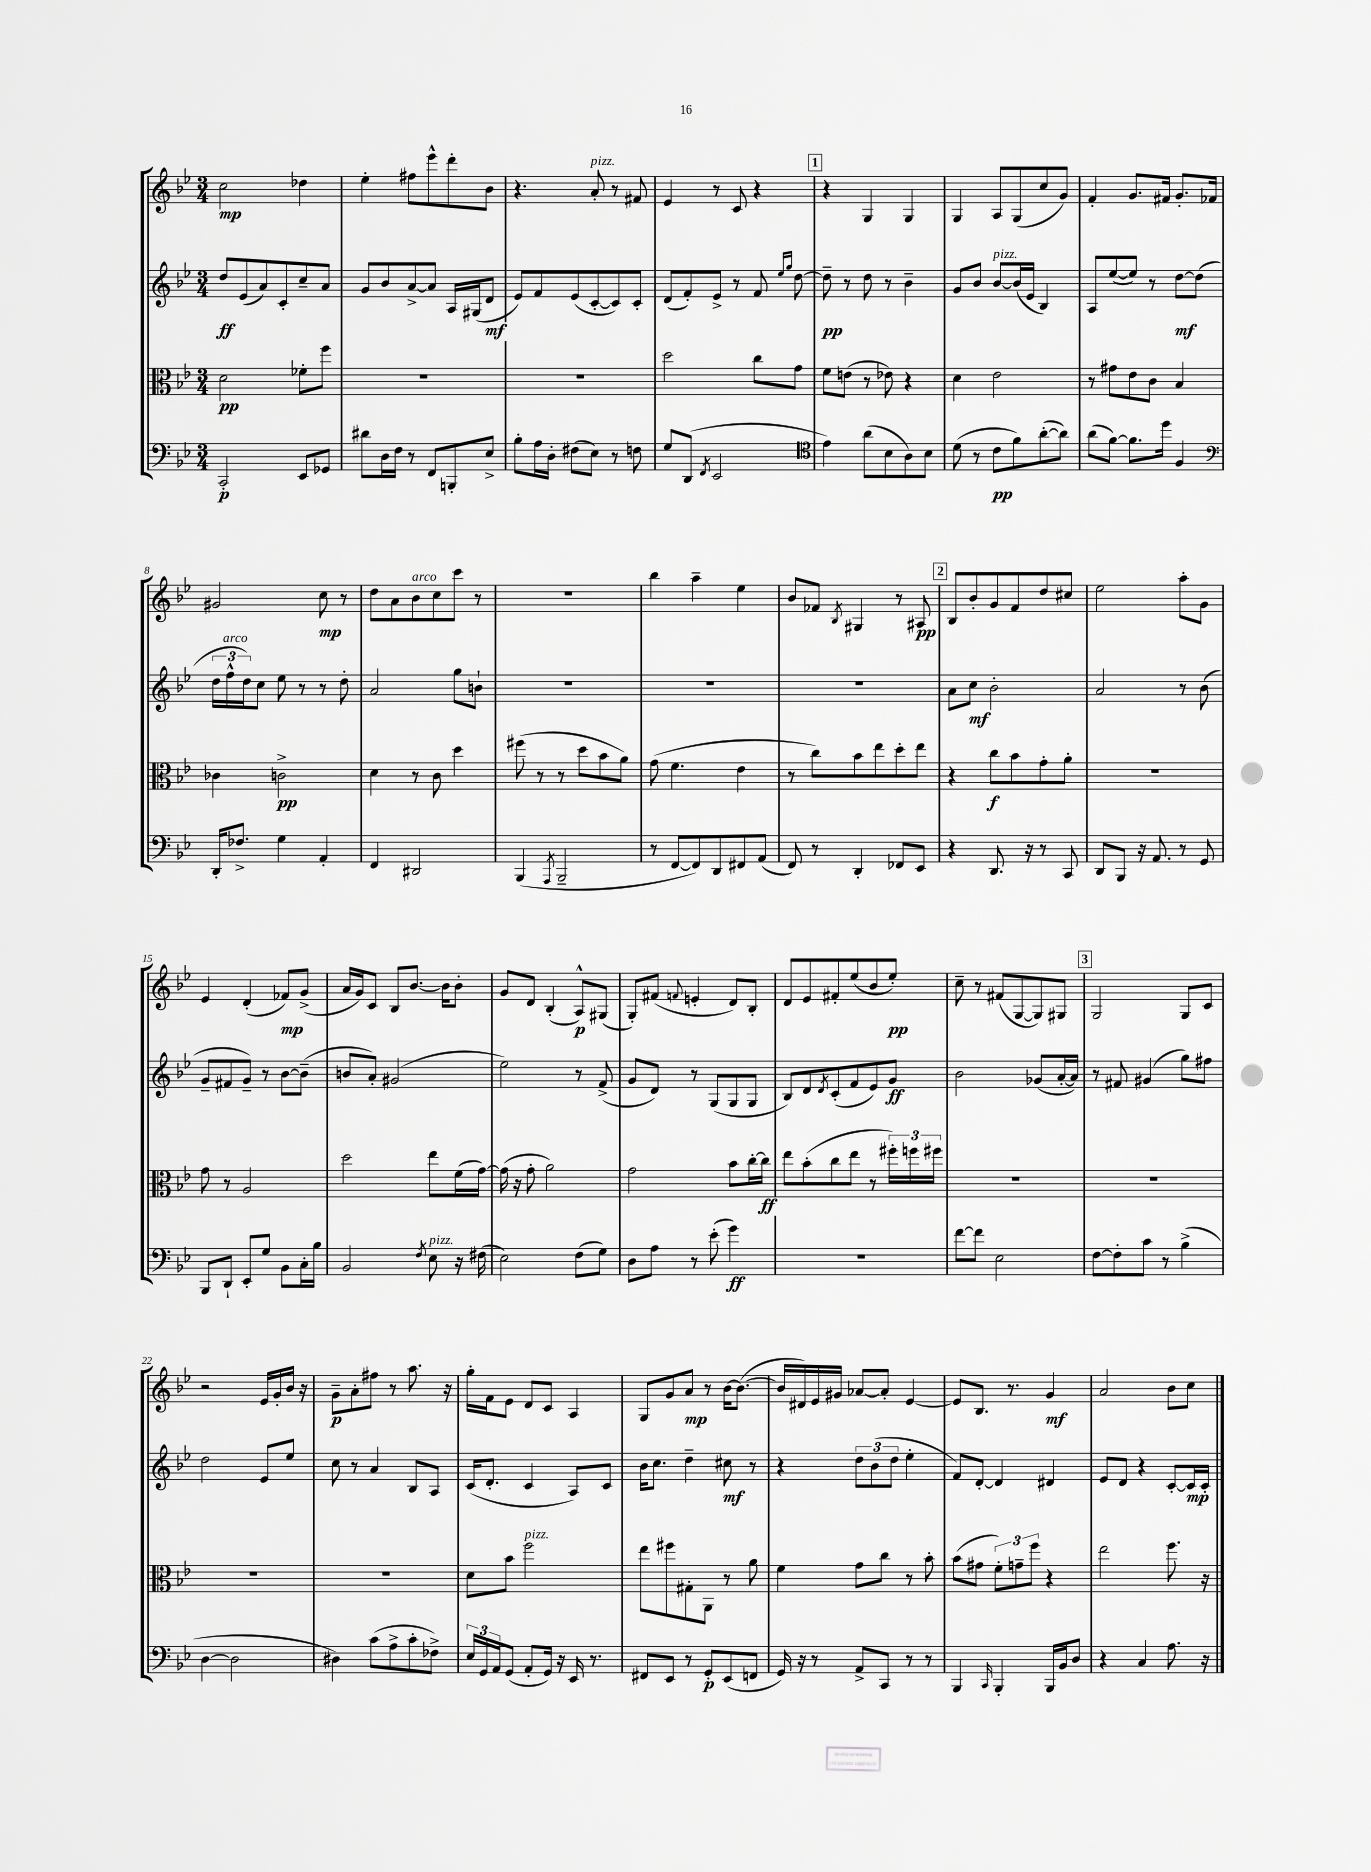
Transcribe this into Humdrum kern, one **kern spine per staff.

**kern	**dynam	**kern	**dynam	**kern	**dynam	**kern	**dynam
*part4	*part4	*part3	*part3	*part2	*part2	*part1	*part1
*staff4	*staff4	*staff3	*staff3	*staff2	*staff2	*staff1	*staff1
*clefF4	*	*clefC3	*	*clefG2	*	*clefG2	*
*k[b-e-]	*	*k[b-e-]	*	*k[b-e-]	*	*k[b-e-]	*
*M3/4	*	*M3/4	*	*M3/4	*	*M3/4	*
=1	=1	=1	=1	=1	=1	=1	=1
2CC'/	p	2d\	pp	8dd/L	ff	2cc\	mp
.	.	.	.	(8e-/	.	.	.
.	.	.	.	8a/)	.	.	.
.	.	.	.	8c'/	.	.	.
8EE-/L	.	8f-X'\L	.	8cc~/	.	4dd-X\	.
8GG-X/J	.	8ff\J	.	8a/J	.	.	.
=2	=2	=2	=2	=2	=2	=2	=2
8d#X\L	.	2.r	.	8g/L	.	4ee-'\	.
16D\L	.	.	.	8b-/	.	.	.
16F\JJ	.	.	.	.	.	.	.
8r	.	.	.	[8a^/	.	8ff#X\L	.
8FF/L	.	.	.	8a/J]	.	8eee-^^\	.
8BBBn'/	.	.	.	16A/LL	.	8ddd'\	.
.	.	.	.	(16G#X/J	.	.	.
8E-^/J	.	.	.	8d/J	mf	8b-\J	.
=3	=3	=3	=3	=3	=3	=3	=3
8B-'\L	.	2.r	.	8e-/L)	.	4.r	.
16A\L	.	.	.	8f/	.	.	.
16D'\JJ	.	.	.	.	.	.	.
(8F#X\L	.	.	.	(8e-/	.	.	.
!	!	!	!	!	!	!LO:TX:a:i:t=pizz.	!
8E-\J)	.	.	.	[8c'/	.	8a'/	.
8r	.	.	.	8c/])	.	8r	.
8Fn\	.	.	.	8c'/J	.	8f#X/	.
=4	=4	=4	=4	=4	=4	=4	=4
8G/L	.	2dd\	.	(8d/L	.	4e-/	.
(8DD/J	.	.	.	8f'/)	.	.	.
8qFF/	.	.	.	.	.	.	.
2EE-/	.	.	.	8e-^/J	.	8r	.
.	.	.	.	8r	.	8c/	.
.	.	8cc\L	.	8f/	.	4r	.
.	.	.	.	16qqee-/LL	.	.	.
.	.	.	.	16qqgg/JJ	.	.	.
.	.	8g\J	.	[8dd\	.	.	.
!!LO:REH:place=s1:t=1
=5	=5	=5	=5	=5	=5	=5	=5
*clefC4	*	*	*	*	*	*	*
4e-\)	.	8f\L	.	8dd~\]	pp	4r	.
.	.	(8en\J	.	8r	.	.	.
(8a\L	.	8r	.	8dd\	.	4G/	.
8B-\	.	8e-X\)	.	8r	.	.	.
8A\)	.	4r	.	4b-~\	.	4G/	.
8B-\J	.	.	.	.	.	.	.
=6	=6	=6	=6	=6	=6	=6	=6
(8d\	.	4d\	.	8g/L	.	4G/	.
8r	.	.	.	8b-/J	.	.	.
!	!	!	!	!LO:TX:a:i:t=pizz.	!	!	!
8c\L	pp	2e-\	.	[8b-/L	.	8A/L	.
8f\)	.	.	.	(16b-/L]	.	(8G/	.
.	.	.	.	16e-/JJ	.	.	.
([8a'\	.	.	.	4B-/)	.	8cc/	.
8a\J])	.	.	.	.	.	8g/J)	.
=7	=7	=7	=7	=7	=7	=7	=7
(8a\L	.	8r	.	8A/L	.	4f'/	.
[8f\J)	.	8g#X\L	.	([8ee-/	.	.	.
8.f\L]	.	8e-\	.	8ee-/J])	.	8.g/L	.
.	.	8c\J	.	8r	.	.	.
16dd\Jk	.	.	.	.	.	16f#X/Jk	.
4F/	.	4B-/	.	[8dd\L	mf	8.g'/L	.
.	.	.	.	(8dd\J]	.	.	.
.	.	.	.	.	.	16f-X/Jk	.
!!LO:LB:g=z
=8	=8	=8	=8	=8	=8	=8	=8
*clefF4	*	*	*	*	*	*	*
16DD'/KL	.	4c-X\	.	24dd\LL	.	2g#X/	.
!	!	!	!	!LO:TX:a:i:t=arco	!	!	!
.	.	.	.	24ff^^\	.	.	.
8.F-X^/J	.	.	.	.	.	.	.
.	.	.	.	24dd\J)	.	.	.
.	.	.	.	8cc\J	.	.	.
4G\	.	2cn^\	pp	8ee-\	.	.	.
.	.	.	.	8r	.	.	.
4AA'/	.	.	.	8r	.	8cc\	mp
.	.	.	.	8dd'\	.	8r	.
=9	=9	=9	=9	=9	=9	=9	=9
4FF/	.	4d\	.	2a/	.	8dd\L	.
.	.	.	.	.	.	8a\	.
!	!	!	!	!	!	!LO:TX:a:i:t=arco	!
2DD#X/	.	8r	.	.	.	8b-\	.
.	.	8c\	.	.	.	8cc\	.
.	.	4dd\	.	8gg\L	.	8ccc\J	.
.	.	.	.	8bn`\J	.	8r	.
=10	=10	=10	=10	=10	=10	=10	=10
(4BBB-/	.	(8ff#X\	.	2.r	.	2.r	.
.	.	8r	.	.	.	.	.
8qAAA/	.	.	.	.	.	.	.
2BBB-~/	.	8r	.	.	.	.	.
.	.	8dd\L	.	.	.	.	.
.	.	8b-\	.	.	.	.	.
.	.	8a\J)	.	.	.	.	.
=11	=11	=11	=11	=11	=11	=11	=11
8r	.	(8g\	.	2.r	.	4bb-\	.
[8FF/L	.	4.f\	.	.	.	.	.
8FF/])	.	.	.	.	.	4aa~\	.
8DD/	.	.	.	.	.	.	.
8FF#X/	.	4e-\	.	.	.	4ee-\	.
(8AA/J	.	.	.	.	.	.	.
=12	=12	=12	=12	=12	=12	=12	=12
8FF/)	.	8r	.	2.r	.	8b-/L	.
8r	.	8cc\L)	.	.	.	8f-X/J	.
.	.	.	.	.	.	8qB-/	.
4DD'/	.	8b-\	.	.	.	4G#X/	.
.	.	8ee-\	.	.	.	.	.
8FF-X/L	.	8dd'\	.	.	.	8r	.
8EE-/J	.	8ee-\J	.	.	.	8A#X/	pp
!!LO:REH:place=s1:t=2
=13	=13	=13	=13	=13	=13	=13	=13
4r	.	4r	.	8a\L	.	8B-/L	.
.	.	.	.	8cc\J	mf	8b-'/	.
8.DD/	.	8cc\L	f	2b-'\	.	8g/	.
.	.	8b-\	.	.	.	8f/	.
16r	.	.	.	.	.	.	.
8r	.	8g'\	.	.	.	8dd/	.
8CC/	.	8a'\J	.	.	.	8cc#X/J	.
=14	=14	=14	=14	=14	=14	=14	=14
8DD/L	.	2.r	.	2a/	.	2ee-\	.
8BBB-/J	.	.	.	.	.	.	.
16r	.	.	.	.	.	.	.
8.AA/	.	.	.	.	.	.	.
8r	.	.	.	8r	.	8aa'\L	.
8GG/	.	.	.	(8b-\	.	8g\J	.
!!LO:LB:g=z
=15	=15	=15	=15	=15	=15	=15	=15
8BBB-/L	.	8g\	.	8g~/L	.	4e-/	.
8DD`/J	.	8r	.	8f#X/	.	.	.
8EE-'/L	.	2A/	.	8g~/J)	.	(4d'/	.
8G/J	.	.	.	8r	.	.	.
8BB-\L	.	.	.	[8b-\L	.	8f-X/L)	mp
16C'\L	.	.	.	(8b-~\J]	.	(8g^/J	.
16B-\JJ	.	.	.	.	.	.	.
=16	=16	=16	=16	=16	=16	=16	=16
2BB-/	.	2dd\	.	8bn/L	.	16a/LL	.
.	.	.	.	.	.	16g/J)	.
.	.	.	.	8a'/J)	.	8c/J	.
.	.	.	.	(2g#X/	.	8B-/L	.
.	.	.	.	.	.	[8.b-/J	.
8qF/	.	.	.	.	.	.	.
!LO:TX:a:i:t=pizz.	!	!	!	!	!	!	!
8E-\	.	8ee-\L	.	.	.	.	.
.	.	.	.	.	.	16b-\KL]	.
16r	.	(16f\L	.	.	.	8b-'\J	.
(16F#X\	.	[16g\JJ)	.	.	.	.	.
=17	=17	=17	=17	=17	=17	=17	=17
2E-\)	.	(16g\]	.	2ee-\)	.	8g/L	.
.	.	16r	.	.	.	.	.
.	.	8g'\	.	.	.	8d/J	.
.	.	2a\)	.	.	.	(4B-'/	.
(8F\L	.	.	.	8r	.	8A^^/L)	p
8G\J)	.	.	.	(8f^/	.	(8G#X/J	.
=18	=18	=18	=18	=18	=18	=18	=18
8D\L	.	2g\	.	8g/L	.	8G'/L)	.
8A\J	.	.	.	8d/J)	.	(8f#X/J	.
.	.	.	.	.	.	8qqfn/	.
8r	.	.	.	8r	.	4en'/	.
(8e-'\	.	.	.	(8G/L	.	.	.
4g\)	ff	8b-\L	.	8G/	.	8d/L)	.
.	.	[16cc'\L	.	8G/J	.	8B-'/J	.
.	.	16cc\JJ]	ff	.	.	.	.
=19	=19	=19	=19	=19	=19	=19	=19
2.r	.	8ee-\L	.	8B-/L)	.	8d/L	.
.	.	(8b-'\	.	8d/	.	8e-/	.
.	.	.	.	8qd/	.	.	.
.	.	8cc\	.	(8c'/	.	8f#X'/	.
.	.	8ee-\J	.	8f/	.	(8ee-/	.
.	.	8r	.	8e-/)	.	8b-/	.
.	.	24ff#X'\LL)	.	8g/J	ff	8ee-'/J)	pp
.	.	24ffn\	.	.	.	.	.
.	.	24ff#X\JJ	.	.	.	.	.
=20	=20	=20	=20	=20	=20	=20	=20
[8f\L	.	2.r	.	2b-\	.	8cc~\	.
8f\J]	.	.	.	.	.	8r	.
2E-\	.	.	.	.	.	(8f#X/L	.
.	.	.	.	.	.	[8G/	.
.	.	.	.	(8g-X/L	.	8G/])	.
.	.	.	.	[16a'/L	.	8G#X/J	.
.	.	.	.	16a/JJ])	.	.	.
!!LO:REH:place=s1:t=3
=21	=21	=21	=21	=21	=21	=21	=21
[8F\L	.	2.r	.	8r	.	2G/	.
8F'\]	.	.	.	8f#X/	.	.	.
8c\J	.	.	.	(4g#X/	.	.	.
8r	.	.	.	.	.	.	.
(4B-^\	.	.	.	8gg\L)	.	8G/L	.
.	.	.	.	8ff#X\J	.	8c/J	.
!!LO:LB:g=z
=22	=22	=22	=22	=22	=22	=22	=22
[4D\	.	2.r	.	2dd\	.	2r	.
2D\]	.	.	.	.	.	.	.
.	.	.	.	8e-/L	.	16e-/LL	.
.	.	.	.	.	.	16g'/	.
.	.	.	.	8ee-/J	.	16b-/JJ	.
.	.	.	.	.	.	16r	.
=23	=23	=23	=23	=23	=23	=23	=23
4D#X\)	.	2.r	.	8cc\	.	8g~\L	p
.	.	.	.	8r	.	8a'\	.
(8c\L	.	.	.	4a/	.	8ff#X\J	.
8A^\	.	.	.	.	.	8r	.
8c'\	.	.	.	8B-/L	.	8.aa\	.
8F-X^\J)	.	.	.	8A/J	.	.	.
.	.	.	.	.	.	16r	.
=24	=24	=24	=24	=24	=24	=24	=24
24E-/LL	.	8d\L	.	(16c/KL	.	16gg'\LL	.
24GG/	.	.	.	.	.	.	.
.	.	.	.	8.d'/J	.	16f\J	.
24AA/J	.	.	.	.	.	.	.
(8GG/J	.	8b-\J	.	.	.	8e-\J	.
!	!	!LO:TX:a:i:t=pizz.	!	!	!	!	!
8AA'/L	.	2ff\	.	4c/	.	8d/L	.
16GG/Jk)	.	.	.	.	.	8c/J	.
16r	.	.	.	.	.	.	.
16EE-/	.	.	.	8A/L)	.	4A/	.
8.r	.	.	.	.	.	.	.
.	.	.	.	8c/J	.	.	.
=25	=25	=25	=25	=25	=25	=25	=25
8FF#X/L	.	8ee-\L	.	16b-\KL	.	8G/L	.
.	.	.	.	8.cc\J	.	.	.
8EE-/J	.	8ff#X\	.	.	.	8g/	.
8r	.	8G#X'\	.	4dd~\	.	8a/J	mp
8GG'/L	p	8AA\J	.	.	.	8r	.
(8EE-/	.	8r	.	8cc#X\	mf	[16b-\KL	.
.	.	.	.	.	.	(8.b-\J_	.
8FFn/J	.	8a\	.	8r	.	.	.
=26	=26	=26	=26	=26	=26	=26	=26
16GG/)	.	4f\	.	4r	.	16b-/LL]	.
16r	.	.	.	.	.	16d#X/)	.
8r	.	.	.	.	.	16e-/	.
.	.	.	.	.	.	16g#X/JJ	.
8AA^/L	.	8g\L	.	12dd\L	.	[8a-X/L	.
.	.	.	.	(12b-\	.	.	.
8CC/J	.	8cc\J	.	.	.	8a-'/J]	.
.	.	.	.	12dd\J	.	.	.
8r	.	8r	.	4ee-'\	.	[4e-/	.
8r	.	8b-'\	.	.	.	.	.
=27	=27	=27	=27	=27	=27	=27	=27
4BBB-/	.	(8b-\L	.	8f/L)	.	8e-/L]	.
.	.	8g#X\J	.	[8d'/J	.	8.B-/J	.
16qqCC/	.	.	.	.	.	.	.
4BBB-'/	.	12f'\L)	.	4d/]	.	.	.
.	.	.	.	.	.	8.r	.
.	.	12gn~\	.	.	.	.	.
.	.	12ff\J	.	.	.	.	.
16BBB-/LL	.	4r	.	4d#X/	.	4g/	mf
16BB-/J	.	.	.	.	.	.	.
8D/J	.	.	.	.	.	.	.
=28	=28	=28	=28	=28	=28	=28	=28
4r	.	2ee-\	.	8e-/L	.	2a/	.
.	.	.	.	8d/J	.	.	.
4C/	.	.	.	4r	.	.	.
8.A\	.	8.ff\	.	[8c'/L	.	8b-\L	.
.	.	.	.	16c/L]	mp	8cc\J	.
16r	.	16r	.	16c'/JJ	.	.	.
==	==	==	==	==	==	==	==
*-	*-	*-	*-	*-	*-	*-	*-
